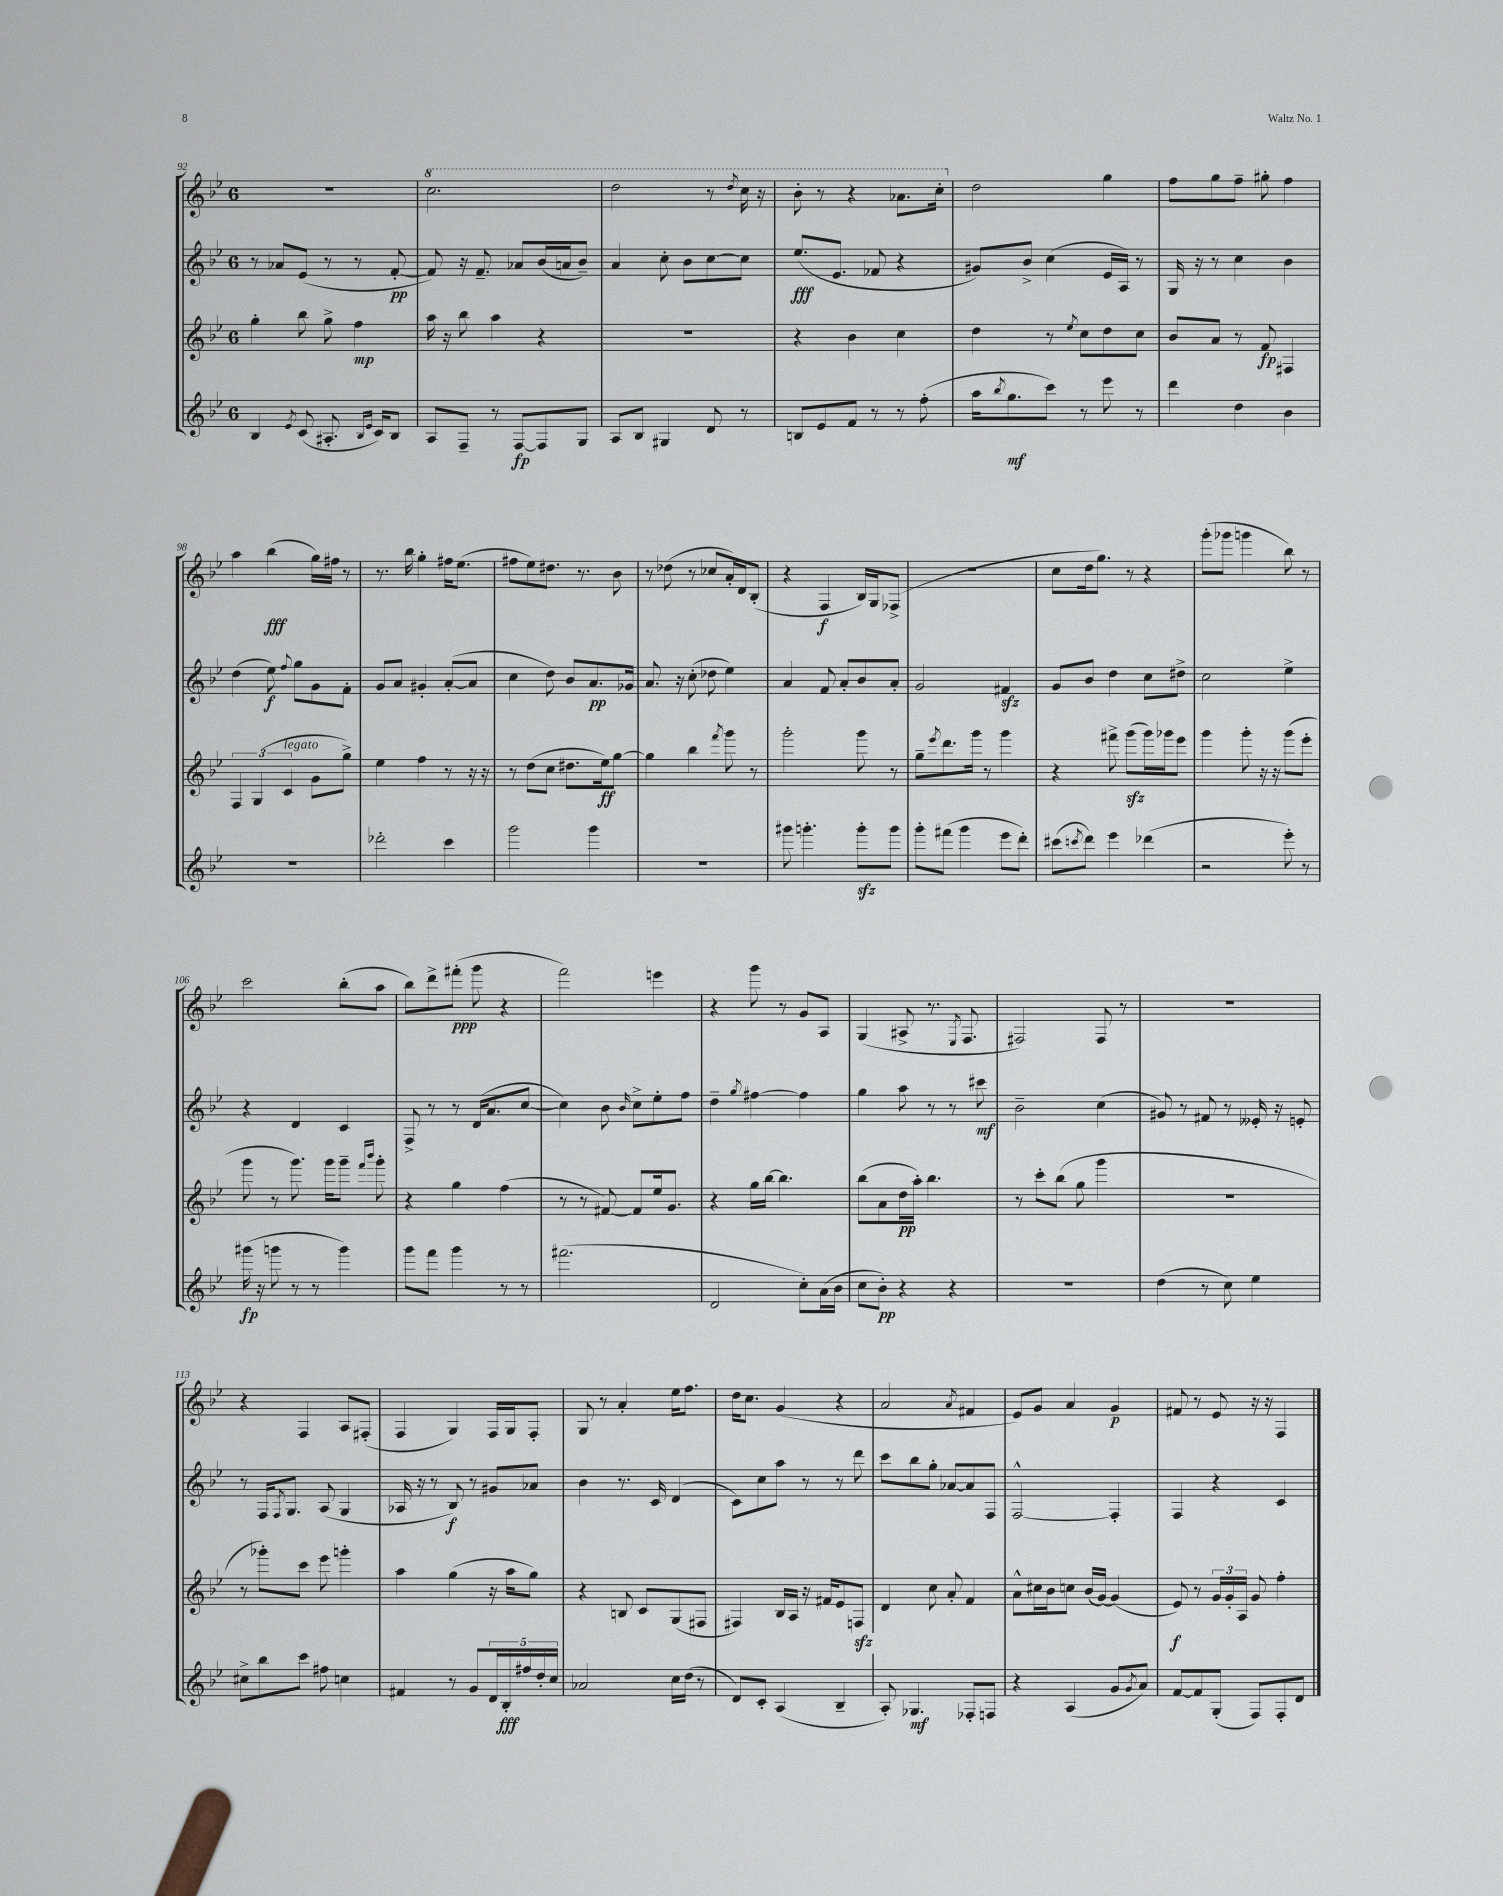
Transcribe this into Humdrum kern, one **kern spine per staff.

**kern	**kern	**kern	**kern
*staff4	*staff3	*staff2	*staff1
*clefG2	*clefG2	*clefG2	*clefG2
*k[b-e-]	*k[b-e-]	*k[b-e-]	*k[b-e-]
*M6/8	*M6/8	*M6/8	*M6/8
4B-	4gg'	8r	2.r
.	.	8a-	.
8qe-	.	.	.
(8c	8bb-	(8e-	.
8.A#'	8gg^	8r	.
.	4ff	8r	.
16qqB-	.	.	.
16qqe-	.	.	.
16c)	.	.	.
8B-	.	[8f'	.
=	=	=	=
8A	16aa	8f])	2.ccc
.	16r	.	.
8F~	8bb-	16r	.
.	.	8.f~	.
8r	4aa	.	.
[8F	.	8a-	.
8F]	4r	(16b-	.
.	.	16a	.
8G	.	8b-~)	.
=	=	=	=
8A	2.r	4a	2ddd
8B-	.	.	.
4G#	.	8cc'	.
.	.	8b-	.
8d	.	[8cc	8r
.	.	.	8qddd
8r	.	8cc]	16ccc
.	.	.	16r
=	=	=	=
8B	4r	(8.ee-	8bb-'
8e-	.	.	8r
.	.	8.e-	.
8f	4b-	.	4r
8r	.	8f-	.
8r	4cc	4r	8.aa-
(8ff'	.	.	.
.	.	.	16ccc'
=	=	=	=
16aa	4dd	8g#)	2dd
8qbb-	.	.	.
8.gg	.	.	.
.	.	8b-^	.
8ccc)	8r	(4cc	.
.	8qee-	.	.
8r	8cc	.	.
8eee-	8dd	16e-	4gg
.	.	16A)	.
8r	8cc	8r	.
=	=	=	=
4ddd	8b-	16G	8ff
.	.	16r	.
.	8a	8r	8gg
4dd	8r	4cc	8ff~
.	8f	.	8gg#'
4b-	4F#	4b-	4ff
=	=	=	=
2.r	6F	(4dd	4aa
.	(6G	.	.
.	.	8ee-)	(4bb-
.	6c	.	.
.	.	8qqff	.
.	.	8gg	.
.	8g	8g	16gg)
.	.	.	16ff#
.	8gg^)	8f'	8r
=	=	=	=
2ddd-'	4ee-	8g	8.r
.	.	8a	.
.	.	.	16bb-
.	4ff	4g#'	4gg'
4ccc	8r	([8a'	16ff#
.	.	.	(8.ee-
.	16r	8a]	.
.	16r	.	.
=	=	=	=
2ggg	8r	4cc	8ff#
.	(8dd	.	8ee-)
.	8cc	8dd)	8.dd#
.	8.dd#	8b-	.
.	.	.	8.r
4ggg	.	8.a	.
.	16ee-)	.	.
.	[8gg	.	8b-
.	.	16g-	.
=	=	=	=
2.r	4gg]	8.a	8r
.	.	.	(8dd-
.	.	16r	.
.	4bb-	(8cc'	8r
.	.	8dd-	8cc-
.	8qfff	.	.
.	8ggg	4ee-)	16a')
.	.	.	16d
.	8r	.	(8B-'
=	=	=	=
8ggg#	2ggg'	4a	4r
4.ggg'	.	.	.
.	.	8f	4F
.	.	8a'	.
8ggg'	8ggg	8b-	16B-)
.	.	.	16G
8ggg	8r	8a'	(8F-^
=	=	=	=
8ggg'	8gg~	2g	2.r
.	8qeee-	.	.
(8fff#	8.ddd	.	.
4ggg	.	.	.
.	16ggg	.	.
.	8r	.	.
8eee-	4ggg	4f#	.
8ddd')	.	.	.
=	=	=	=
(8ccc#	4r	8g	8cc
8qccc	.	.	.
8ddd)	.	8b-	16dd
.	.	.	8.gg)
4eee-	8fff#^	4dd	.
.	(8ggg	.	8r
(4ddd-	16ggg)	8cc	4r
.	16ggg-	.	.
.	8eee-	8dd#^	.
=	=	=	=
2r	4ggg	2cc	(8ggg'
.	.	.	8ggg-
.	8ggg'	.	4ggg
.	16r	.	.
.	16r	.	.
8eee-')	(8ggg	4ee-^	8bb-)
8r	8eee-'	.	8r
=	=	=	=
(16ggg#	8ggg	4r	2ccc
16r	.	.	.
8ggg	8r	.	.
8r	8.ggg)	4d	.
8r	.	.	.
.	16ggg	.	.
4ggg)	8ggg~	4c	(8bb-'
.	16qqfff	.	.
.	16qqbbb-	.	.
.	8ggg'	.	8aa
=	=	=	=
8ggg	4r	8F^	8bb-)
8fff	.	8r	8ddd^
4ggg	4gg	8r	(8fff#'
.	.	(16d	8ggg
.	.	8.a	.
8r	(4ff	.	4r
8r	.	[8cc	.
=	=	=	=
(2.fff#	8r	4cc])	2fff)
.	8r	.	.
.	[8f#)	8b-	.
.	.	16qqb-	.
.	8f#]	8cc^	.
.	16ee-	8ee-'	4eee
.	8.g	.	.
.	.	8ff	.
=	=	=	=
2d	4r	4dd~	4r
.	.	8qgg	.
.	16gg	[4ff#	8ggg
.	[16bb-	.	.
.	4.bb-]	.	8r
8cc')	.	4ff#]	8g
(16a	.	.	8A
16b-	.	.	.
=	=	=	=
8cc	(8bb-	4gg	(4G
8b-')	8a	.	.
4r	16dd	8aa	8A#^
.	16aa')	.	.
.	4.bb-	8r	8.r
4r	.	8r	.
.	.	.	8qE-
.	.	.	8.F
.	.	8ccc#	.
=	=	=	=
2.r	8r	2b-~	2F#)
.	8ccc'	.	.
.	(8bb-	.	.
.	8gg	.	.
.	4ggg	(4cc	8F#
.	.	.	8r
=	=	=	=
(4dd	2.r	8g#)	2.r
.	.	8r	.
8r	.	8f#	.
8cc)	.	8r	.
4ee-	.	16e--'	.
.	.	16r	.
.	.	8e'	.
=	=	=	=
8cc#^	8r	8r	4r
8bb-	8ggg-')	16F	.
.	.	8qF	.
.	.	8.G	.
8ccc	8ccc	.	4F
8ff#	8eee-	(8A	.
4cc	4ggg'	4G	8A
.	.	.	(8F#'
=	=	=	=
4f#	4aa	16A-	4F
.	.	16r	.
.	.	8r	.
8r	(4gg	8B-)	4G)
8g	.	8r	.
20d	16r	8g#	16F
20B-'	.	.	.
.	16aa	.	16G
20ff#	.	.	.
.	8gg)	8a-	8F'
20dd'	.	.	.
20cc	.	.	.
=	=	=	=
2a-	4r	4b-	8G
.	.	.	8r
.	8B	8.r	4a'
.	8c	.	.
.	.	16c	.
16cc	(8G	(4d	16ee-
(16dd	.	.	8.ff
8r	8F#	.	.
=	=	=	=
8d)	4F#)	8c)	16dd
.	.	.	8.cc
8c'	.	8cc	.
(4A	16B-	8aa	(4g
.	16A	.	.
.	16r	8r	.
.	16f#	.	.
4B-~	8e-	8r	4r
.	8F	8ddd	.
=	=	=	=
8A')	4d	8ccc	2a
4.G-	.	8bb-	.
.	8cc	8gg'	.
.	8a'	[8a-	.
.	.	.	8qa
8F-'	4f	8a-]	4f#
8F	.	8F	.
=	=	=	=
4r	8a^^	[2F^^	8e-)
.	16cc#	.	8g
.	16b-	.	.
(4A	8cc	.	4a
.	(16b-	.	.
.	[16g)	.	.
8g	(4g]	4F']	4g
8qg	.	.	.
8a)	.	.	.
=	=	=	=
[8f	8e-)	4F	8f#
8f]	8r	.	8r
(8G'	24g	4r	8e-
.	24g'	.	.
.	24A	.	.
8F)	8g	.	16r
.	.	.	16r
8F'	4ff'	4c	4F
8d	.	.	.
==	==	==	==
*-	*-	*-	*-
